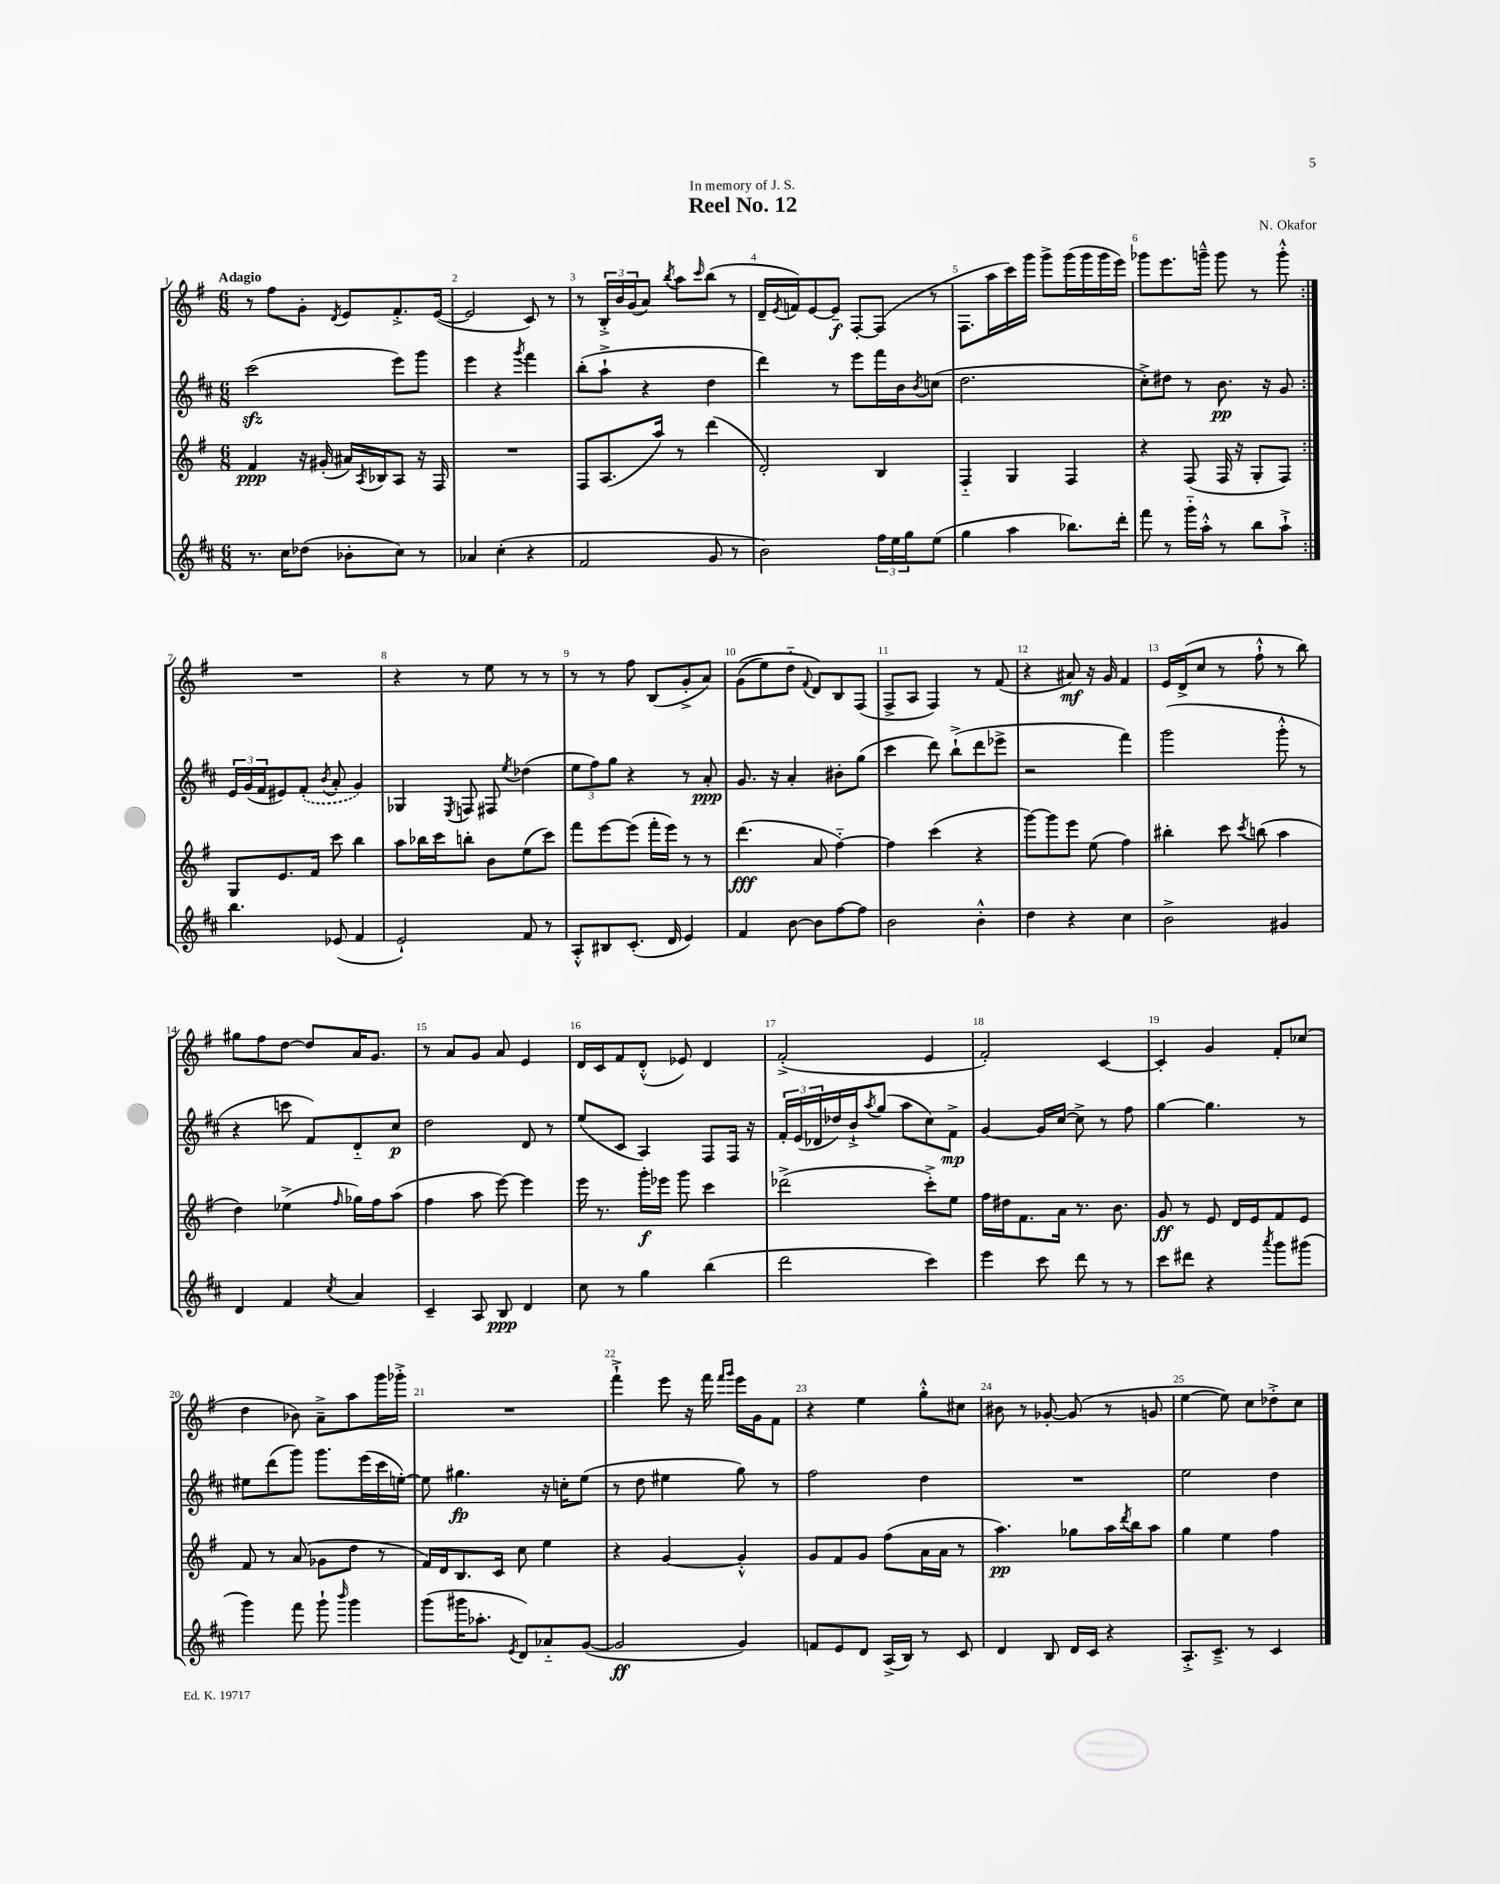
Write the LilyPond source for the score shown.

\header { title = "Reel No. 12" composer = "N. Okafor" dedication = "In memory of J. S." }
<<
\new StaffGroup <<
\new Staff = "s0" {
    \clef treble \key g \major \numericTimeSignature \time 6/8 \tempo "Adagio"
    \repeat volta 2 { r8 fis''8 g'8-. \acciaccatura { d'8 } e'8 fis'8.-.-> e'16~( |
    e'2 c'8) r8 |
    r8 \tuplet 3/2 { b16-.-> b'16 g'16( } a'8) \acciaccatura { b''8 } a''8 \grace { c'''16 } b''8( r8 |
    d'16-- \acciaccatura { e'8 } f'16) e'8~ e'8--\f fis8~-. fis8( r8 |
    fis8. a''16 c'''16) g'''16 g'''8-> g'''16( g'''16 g'''16 e'''16) |
    ges'''8 e'''8. g'''16---^ g'''8 r8 g'''8-.-^ | }
    R2. |
    r4 r8 e''8 r8 r8 |
    r8 r8 fis''8 b8( g'8-.-> a'8) |
    g'8(\( e''8) d''8-_ \appoggiatura { fis'8 } d'8\) b8 fis8( |
    fis8-> a8 fis4) r8 fis'8( |
    r4 ais'8\mf) r16 g'16 fis'4 |
    e'16 d'16->( c''8 r8 fis''8-!-^ r8 b''8) |
    gis''8 fis''8 d''8~ d''8 a'16 g'8. |
    r8 a'8 g'8 a'8 e'4 |
    d'16 c'16 fis'8 d'8-.-^( ees'8) d'4 |
    fis'2-.->( e'4 |
    fis'2-.) c'4~ |
    c'4-. g'4 fis'8-. ces''8( |
    d''4 bes'8) a'8---> a''8 g'''16 ges'''16-.-> |
    R2. |
    fis'''4-!-> e'''8 r16 fis'''16 \grace { fis'''16 g'''16 } e'''16 g'16 fis'8 |
    r4 e''4 g''8-.-^ cis''8 |
    bis'8 r8 ges'8~-. ges'8( r8 g'8 |
    e''4~ e''8) c''8 des''8-.-> c''8 \bar "|." |
}
\new Staff = "s1" {
    \clef treble \key d \major \numericTimeSignature \time 6/8
    \repeat volta 2 { cis'''2\sfz( e'''8) g'''8 |
    e'''4 r4 \acciaccatura { g'''8 } fis'''4 |
    b''8-.( a''8-!-> r4 d''4 |
    d'''4) r8 e'''8 fis'''16 b'16 \acciaccatura { b'8 } c''8( |
    d''2. |
    cis''8-.->) dis''8 r8 b'8.\pp r16 g'8 | }
    \tuplet 3/2 { e'16 g'16( fis'16 } eis'8) \once \slurDashed fis'8-.( \acciaccatura { b'8 } a'8-. g'4) |
    ges4 \acciaccatura { e8 } f8 fis8 \acciaccatura { e''8 } des''4( |
    \tuplet 3/2 { e''8 fis''8) g''8 } r4 r8 a'8-.\ppp |
    g'8. r16 a'4-. bis'8-. g''8( |
    cis'''4 d'''8) b''8-!->( d'''8 ees'''8-> |
    r2 fis'''4) |
    g'''2( g'''8-.-^ r8 |
    r4 c'''8 fis'8) d'8-_ cis''8\p |
    d''2 d'8 r8 |
    e''8( cis'8 a4) fis8 fis16 r16 |
    \tuplet 3/2 { fis'16-. e'16( des'16 } des''16) b'16-!-> \acciaccatura { a''8 } g''8( a''8 cis''8) fis'8->\mp |
    g'4~ g'16 cis''16~ cis''8-> r8 fis''8 |
    g''4~ g''4. r8 |
    eis''8 d'''8( g'''8) g'''8. e'''16( cis'''16 e''16~-.) |
    e''8 gis''4.\fp r16 c''16-. e''8( |
    r8 d''8 eis''4 g''8) r8 |
    fis''2 d''4 |
    R2. |
    e''2 d''4 \bar "|." |
}
\new Staff = "s2" {
    \clef treble \key g \major \numericTimeSignature \time 6/8
    \repeat volta 2 { fis'4\ppp r16 gis'16-.( ais'16) \acciaccatura { a8 } bes16 a8 r16 fis16 |
    R2. |
    fis8 a8.( a''16) r8 d'''4( |
    d'2-.) b4 |
    fis4-_ g4 fis4 |
    r4 fis8( fis16 r16 g8-. fis8) | }
    g8 e'8. fis'16 c'''8 b''4 |
    a''8 bes''16 c'''16 b''8-. b'8 e''8( c'''8) |
    fis'''8 e'''8~ e'''8( fis'''16-. e'''16) r8 r8 |
    d'''4.\fff( a'8 fis''4~-_) |
    fis''4 c'''4( r4 |
    g'''8~) g'''8 e'''8 e''8( fis''4) |
    bis''4-. c'''8 \acciaccatura { c'''8 } b''8( a''4 |
    d''4) ees''4->( \grace { fis''16 } ges''16) fis''16 a''8( |
    fis''4 a''8 e'''8~) e'''4 |
    e'''16 r8. g'''16-.\f ees'''16 g'''8 c'''4 |
    des'''2->( c'''8-.->) e''8 |
    fis''16 dis''16 fis'8. a'16 r8. b'8. |
    g'8\ff r8 e'8 d'16 e'16 fis'8 e'8 |
    fis'8 r8 a'8( ges'8 d''8 r8 |
    fis'16) d'16 b8. c'16 c''8 e''4 |
    r4 g'4~ g'4-.-^ |
    g'8 fis'8 g'8 fis''8( a'16 a'16 r8 |
    a''4.\pp) ges''8 a''16 \acciaccatura { d'''8 } b''16 a''8 |
    g''4 e''4 fis''4 \bar "|." |
}
\new Staff = "s3" {
    \clef treble \key d \major \numericTimeSignature \time 6/8
    \repeat volta 2 { r8. cis''16 des''8( bes'8-. cis''8) r8 |
    aes'4 cis''4-.( r4 |
    fis'2 g'8 r8 |
    b'2) \tuplet 3/2 { fis''16 e''16 g''16 } e''8( |
    g''4 a''4 bes''8.) d'''16-. |
    fis'''8 r8 g'''16-_ a''16-.-^ r8 b''8 a''8-!-> | }
    b''4. ees'8( fis'4 |
    e'2-!) fis'8 r8 |
    a8-.-^ bis8 cis'8.-.( d'16 e'4) |
    fis'4 b'8~ b'8 fis''8~ fis''8 |
    b'2 b'4-.-^ |
    d''4 r4 cis''4 |
    b'2-> gis'4 |
    d'4 fis'4 \acciaccatura { cis''8 } a'4 |
    cis'4-- a8 b8\ppp d'4 |
    cis''8 r8 g''4 b''4( |
    d'''2 cis'''4) |
    e'''4 cis'''8 d'''8 r8 r8 |
    cis'''8 dis'''8 r4 \acciaccatura { a'''8 } g'''8 gis'''8( |
    g'''4) fis'''8 g'''8-! \grace { b'''16 } g'''4 |
    g'''8( gis'''16 aes''8.-. \acciaccatura { e'8 } d'8) aes'8-_ g'8~( |
    g'2\ff g'4) |
    f'8 e'8 d'8 a16->( b16) r8 cis'8 |
    d'4 b8 d'16 cis'16 r4 |
    a8.-.-> cis'8.---> r8 cis'4 \bar "|." |
}
>>
>>
\layout { \context { \Score \override BarNumber.break-visibility = ##(#f #t #t) barNumberVisibility = #all-bar-numbers-visible } }
